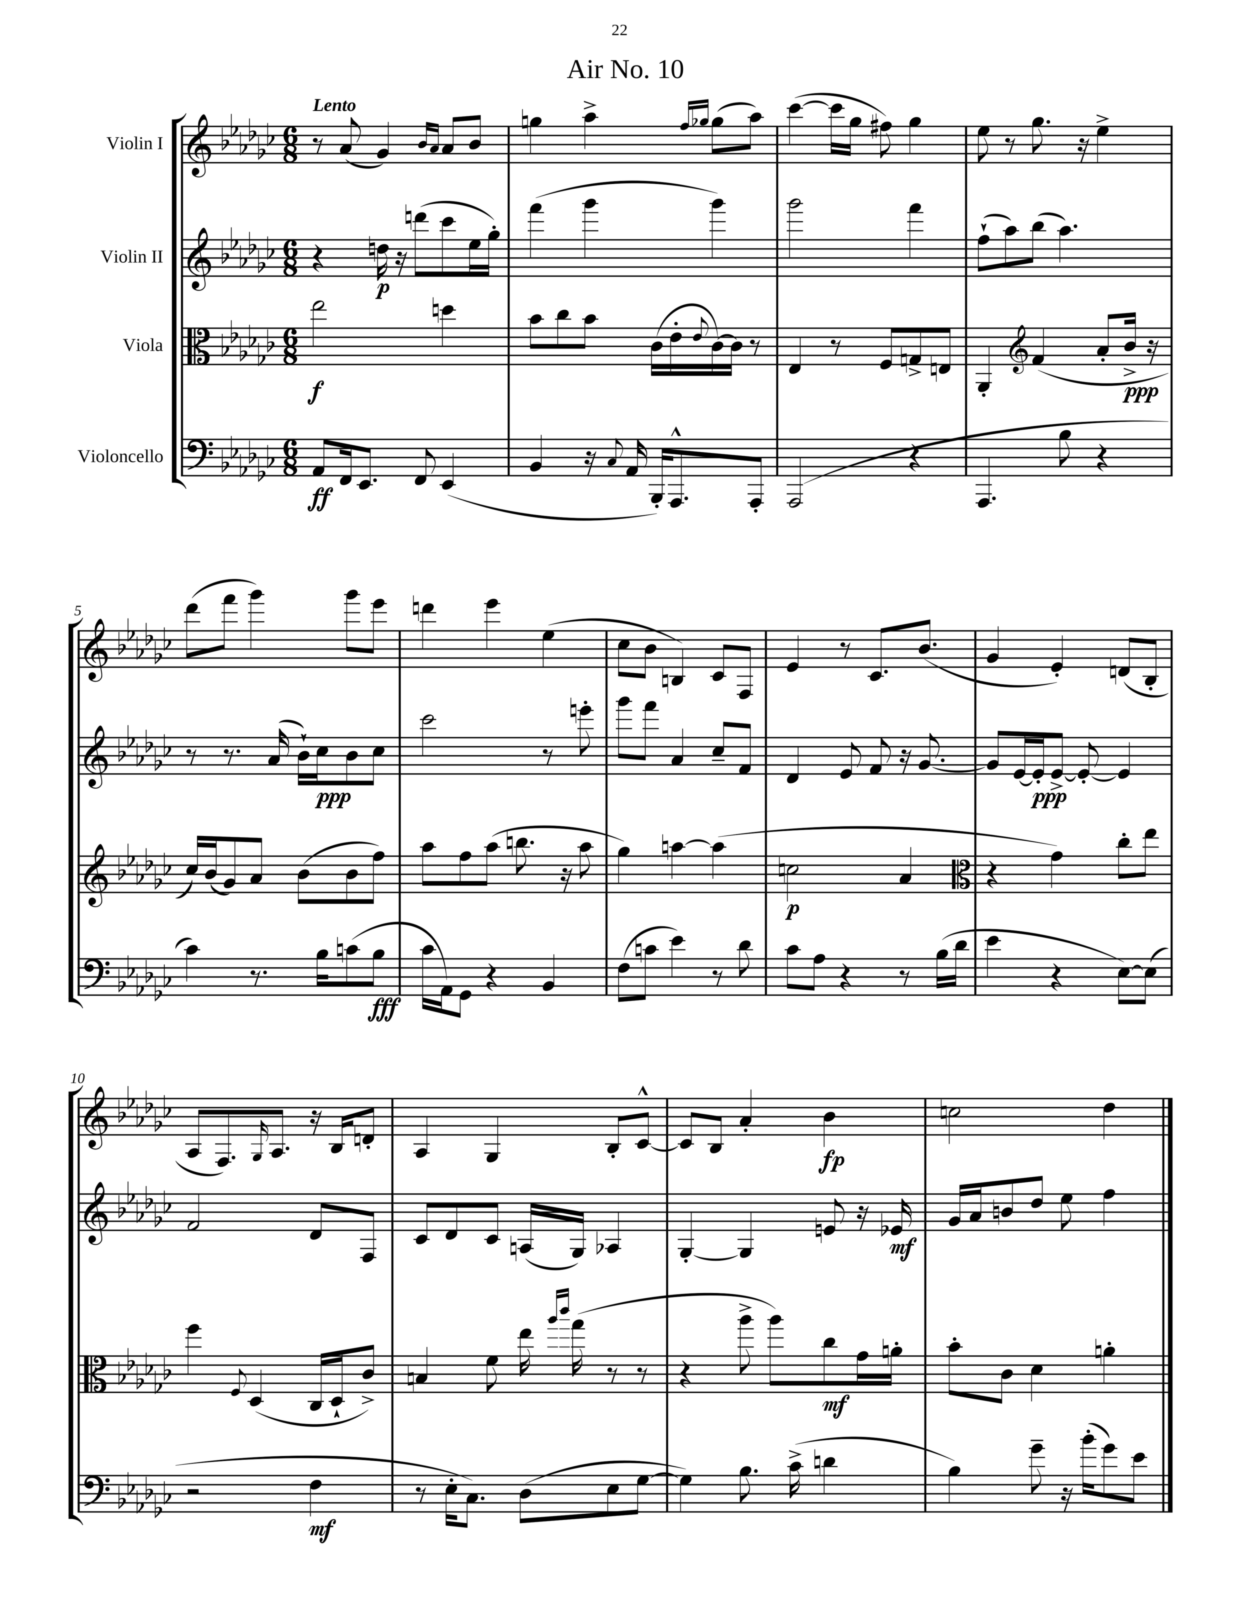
\header { title = "Air No. 10" }
<<
\new StaffGroup <<
\new Staff = "s0" \with { instrumentName = "Violin I" } {
    \clef treble \key ges \major \numericTimeSignature \time 6/8 \tempo "Lento"
    r8 aes'8( ges'4) \grace { bes'16 aes'16 } aes'8 bes'8 |
    g''4 aes''4-> \grace { f''16 ges''16 } ges''8( aes''8) |
    ces'''4~( ces'''16 ges''16 fis''8) ges''4 |
    ees''8 r8 ges''8. r16 ees''4-> |
    des'''8( f'''8 ges'''4) ges'''8 ees'''8 |
    d'''4 ees'''4 ees''4( |
    ces''8 bes'8 b4) ces'8 f8 |
    ees'4 r8 ces'8. bes'8.( |
    ges'4 ees'4-.) d'8( bes8-. |
    aes8 f8.) \grace { ges16 } aes8. r16 bes16 d'8-. |
    aes4 ges4 bes8-. ces'8~-^ |
    ces'8 bes8 aes'4-. bes'4\fp |
    c''2 des''4 \bar "|." |
}
\new Staff = "s1" \with { instrumentName = "Violin II" } {
    \clef treble \key ges \major \numericTimeSignature \time 6/8
    r4 d''16\p r16 d'''8( ces'''8 ees''16 ges''16-.) |
    f'''4( ges'''4 ges'''4) |
    ges'''2 f'''4 |
    f''8-!( aes''8) bes''8( aes''4.) |
    r8 r8. aes'16( bes'16-!) ces''16\ppp bes'8 ces''8 |
    ces'''2 r8 e'''8-. |
    ges'''8 f'''8 aes'4 ces''8-- f'8 |
    des'4 ees'8 f'8 r16 ges'8.~ |
    ges'8 ees'16~ ees'16-.\ppp ees'8~-> ees'8~-. ees'4 |
    f'2 des'8 f8 |
    ces'8 des'8 ces'8 a16( ges16) aes4 |
    ges4~-. ges4 e'8 r16 ees'16\mf |
    ges'16 aes'16 b'8 des''8 ees''8 f''4 \bar "|." |
}
\new Staff = "s2" \with { instrumentName = "Viola" } {
    \clef alto \key ges \major \numericTimeSignature \time 6/8
    ees''2\f d''4 |
    bes'8 ces''8 bes'8 ces'16( ees'16-. \appoggiatura { ees'8 } ces'16~) ces'16 r8 |
    ees4 r8 f8 g8-> e8 |
    aes,4-. \clef treble f'4( aes'8-. bes'16->\ppp r16 |
    ces''16) bes'16( ges'8) aes'8 bes'8( bes'8 f''8) |
    aes''8 f''8 aes''8( b''8. r16 aes''8 |
    ges''4) a''4~ a''4( |
    c''2\p aes'4 |
    \clef alto r4 ges'4) ces''8-. ees''8 |
    f''4 \appoggiatura { f8 } des4( ces16 des16-! ces'8->) |
    b4 f'8 ees''16 \grace { aes''16 ces'''16 } ges''16( r8 r8 |
    r4 aes''8-> aes''8) ces''8\mf ges'16 a'16-. |
    bes'8-. ces'8 des'4 a'4-. \bar "|." |
}
\new Staff = "s3" \with { instrumentName = "Violoncello" } {
    \clef bass \key ges \major \numericTimeSignature \time 6/8
    aes,8\ff f,16 ees,8. f,8 ees,4( |
    bes,4 r16 \appoggiatura { ces8 } aes,16 bes,,16-.) aes,,8.-^ aes,,8-. |
    aes,,2( r4 |
    aes,,4. bes8 r4 |
    ces'4) r8. bes16 c'8( bes8\fff |
    ces'16 aes,16) ges,8 r4 bes,4 |
    f8( c'8 ees'4) r8 des'8 |
    ces'8 aes8 r4 r8 bes16( des'16 |
    ees'4 r4 ees8~) ees8( |
    r2 f4\mf |
    r8 ees16-. ces8.) des8( ees8 ges8~ |
    ges4) bes8. ces'16->( d'4 |
    bes4) ges'8-- r16 bes'16-.( ges'8) ees'8 \bar "|." |
}
>>
>>
